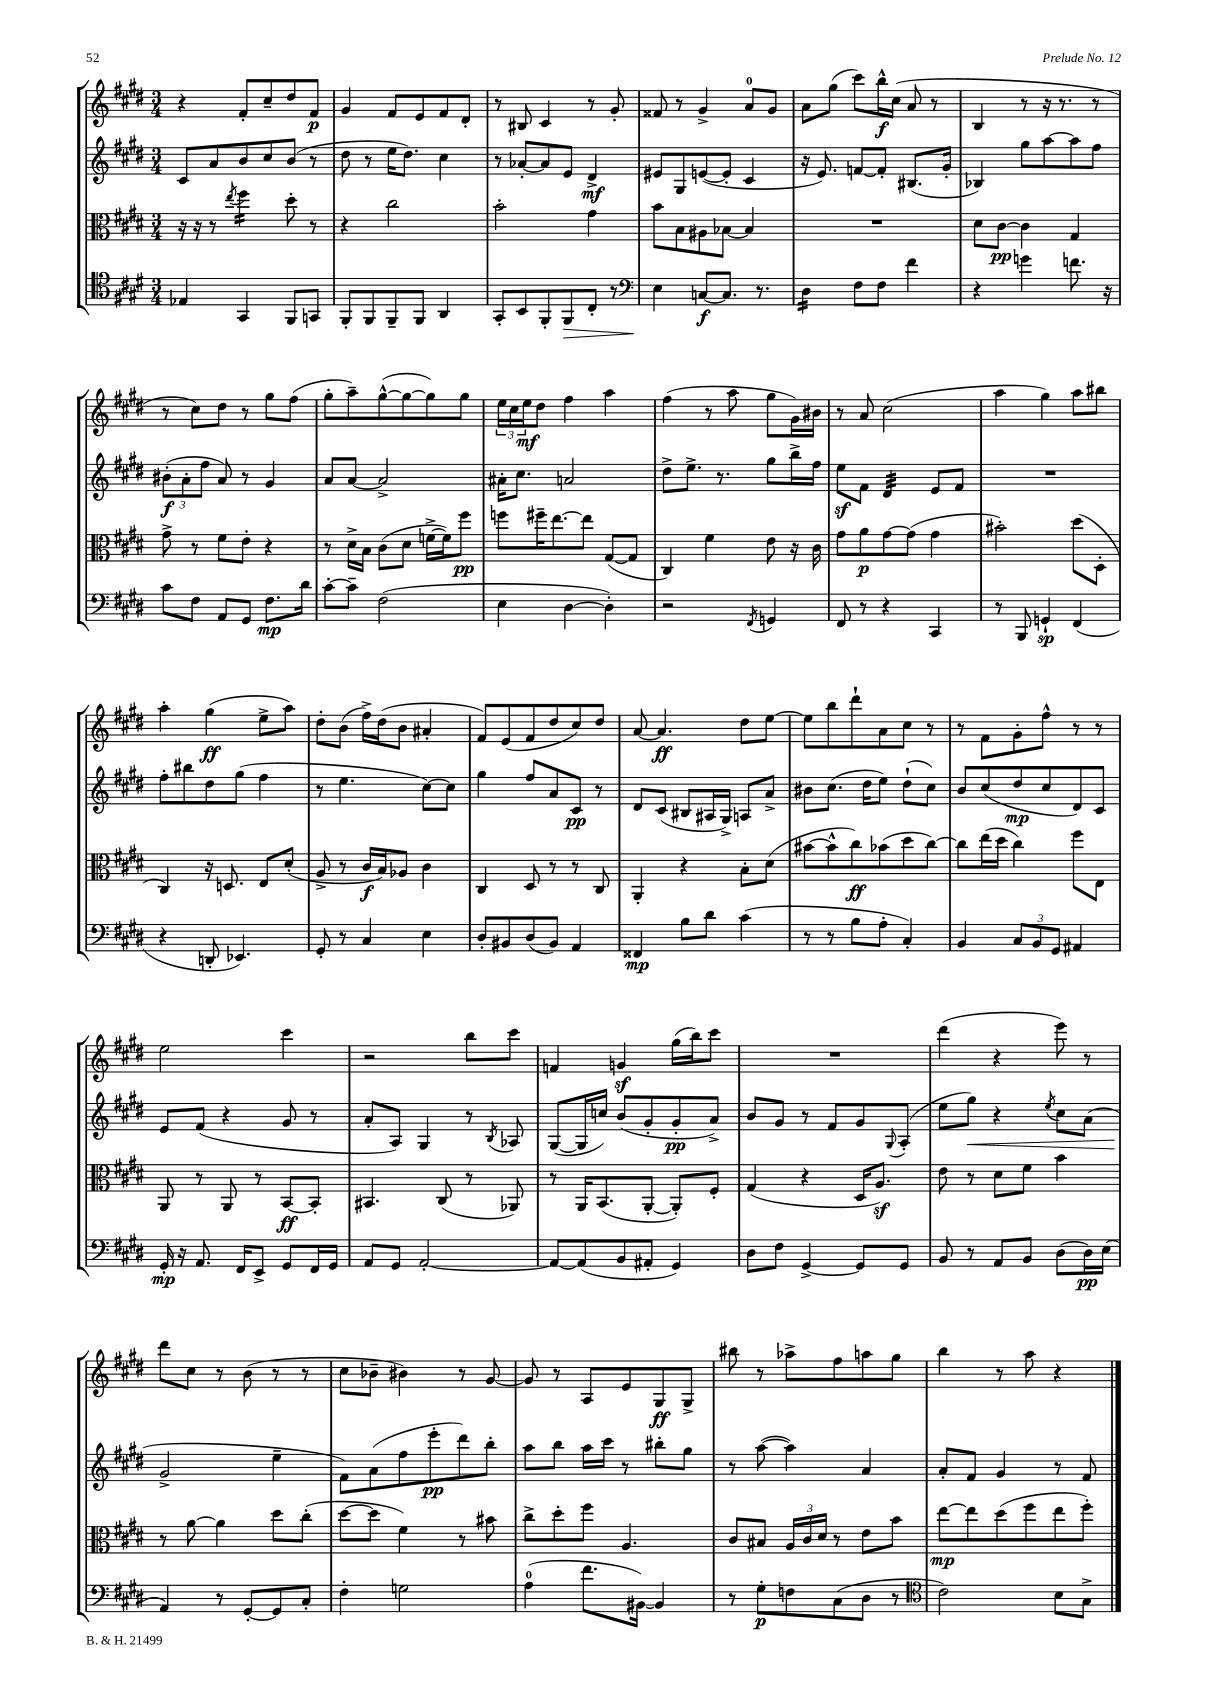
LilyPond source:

<<
\new StaffGroup <<
\new Staff = "s0" {
    \clef treble \key e \major \numericTimeSignature \time 3/4
    r4 fis'8-. cis''8-- dis''8 fis'8\p |
    gis'4 fis'8 e'8 fis'8 dis'8-. |
    r8 bis8 cis'4 r8 gis'8-. |
    fisis'8 r8 gis'4-> a'8-0 gis'8 |
    a'8 gis''8( cis'''8) b''16-^\f cis''16( a'8 r8 |
    b4 r8 r16 r8. r8 |
    r8 cis''8) dis''8 r8 gis''8 fis''8( |
    gis''8-. a''8--) gis''8~-^( gis''8~ gis''8) gis''8 |
    \tuplet 3/2 { e''16 cis''16 e''16\mf } dis''8 fis''4 a''4 |
    fis''4( r8 a''8 gis''8 gis'16) bis'16 |
    r8 a'8 cis''2( |
    a''4 gis''4) a''8 bis''8 |
    a''4-. gis''4\ff( e''8-> a''8) |
    dis''8-. b'8( fis''16->) dis''16( b'8 ais'4-. |
    fis'8) e'8( fis'8 dis''8 cis''8) dis''8 |
    a'8~ a'4.\ff dis''8 e''8~ |
    e''8 b''8 dis'''8-! a'8 cis''8 r8 |
    r8 fis'8 gis'8-. fis''8-^ r8 r8 |
    e''2 cis'''4 |
    r2 b''8 cis'''8 |
    f'4 g'4\sf gis''16( b''16) cis'''8 |
    R2. |
    dis'''4( r4 e'''8) r8 |
    dis'''8 cis''8 r8 b'8( r8 r8 |
    cis''8 bes'8-- bis'4) r8 gis'8~ |
    gis'8 r8 a8 e'8 gis8\ff gis8-> |
    bis''8 r8 aes''8-> fis''8 a''8 gis''8 |
    b''4 r8 a''8 r4 \bar "|." |
}
\new Staff = "s1" {
    \clef treble \key e \major \numericTimeSignature \time 3/4
    cis'8 a'8 b'8 cis''8 b'8( r8 |
    dis''8 r8 e''16 dis''8.) cis''4 |
    r8 aes'8~-. aes'8 e'8 dis'4->\mf |
    eis'8 gis8 e'8~( e'8-. cis'4 |
    r16 e'8.) f'8~ f'8-. bis8.( gis'16-. |
    bes4) gis''8 a''8~ a''8 fis''8 |
    \tuplet 3/2 { bis'8-.\f( a'8-. fis''8 } a'8) r8 gis'4 |
    a'8 a'8~ a'2-> |
    ais'16-. cis''8. a'2 |
    dis''8-> e''8.-> r8. gis''8 b''16-> fis''16 |
    e''8\sf fis'8 dis'4:32 e'8 fis'8 |
    R2. |
    fis''8-. bis''8 dis''8 gis''8( fis''4 |
    r8 e''4. cis''8~) cis''8 |
    gis''4 fis''8 a'8 cis'8\pp r8 |
    dis'8 cis'8( bis8 ais16 gis16->) a8 a'8-> |
    bis'8 cis''8.( dis''16 e''8) dis''8-!( cis''8) |
    b'8 cis''8( dis''8\mp cis''8 dis'8) cis'8 |
    e'8 fis'8( r4 gis'8 r8 |
    a'8-. a8) gis4 r8 \acciaccatura { b8 } aes8 |
    gis8~( gis16 c''16) b'8( gis'8-. gis'8-.\pp a'8->) |
    b'8 gis'8 r8 fis'8 gis'8 \appoggiatura { gis8 } a8-.( |
    e''8 gis''8\<) r4 \acciaccatura { e''8 } cis''8 a'8( |
    gis'2->\! e''4-- |
    fis'8) a'8( fis''8 e'''8-.\pp dis'''8) b''8-. |
    a''8 b''8 a''16 cis'''16 r8 bis''8-. gis''8 |
    r8 a''8~( a''4) a'4 |
    a'8-. fis'8 gis'4 r8 fis'8 \bar "|." |
}
\new Staff = "s2" {
    \clef alto \key e \major \numericTimeSignature \time 3/4
    r16 r16 r8 \acciaccatura { e''8 } fis''4:16 dis''8-. r8 |
    r4 cis''2 |
    b'2-. gis'4 |
    b'8 b8 ais8 bes8~ bes4 |
    R2. |
    dis'8 cis'8~\pp cis'4 gis4 |
    gis'8-> r8 fis'8 e'8-. r4 |
    r8 dis'16-> b16 cis'8( dis'8 f'16~-> f'16) fis''8\pp |
    f''8 fis''16-- e''8.~ e''8 gis8~( gis8 |
    cis4) fis'4 e'8 r16 cis'16 |
    gis'8 a'8\p gis'8~ gis'8( gis'4 |
    bis'2-.) dis''8( dis8-. |
    cis4) r16 d8. e8 dis'8-.( |
    a8-> r8 cis'16\f b16) aes8 cis'4 |
    cis4 dis8 r8 r8 cis8 |
    a,4-. r4 b8-. dis'8( |
    bis'8~ bis'8-^ cis''8\ff) bes'8( dis''8 cis''8~) |
    cis''8 e''16( dis''16 cis''4) fis''8 e8 |
    a,8 r8 a,8 r8 b,8~\ff b,8-. |
    bis,4. cis8( r8 aes,8) |
    r8 a,16 b,8.( a,8~-. a,8-.) fis8-. |
    gis4( r4 dis16 a8.\sf) |
    e'8 r8 dis'8 fis'8 b'4 |
    r8 a'8~ a'4 dis''8 cis''8-.( |
    dis''8~ dis''8 fis'4) r8 bis'8 |
    cis''8-> dis''8-. fis''8 a4. |
    cis'8 bis8 \tuplet 3/2 { a16 cis'16 dis'16 } r8 e'8 b'8 |
    e''8~\mp e''8 dis''8( fis''8 e''8 fis''8-.) \bar "|." |
}
\new Staff = "s3" {
    \clef tenor \key e \major \numericTimeSignature \time 3/4
    ees4 gis,4 fis,8 g,8 |
    fis,8-. fis,8 fis,8-- fis,8 a,4 |
    gis,8-. b,8 fis,8-. fis,8\> cis8-. r8 |
    \clef bass e4\! c8~\f c8. r8. |
    dis4:16 fis8 fis8 fis'4 |
    r4 g'4 f'8. r16 |
    cis'8 fis8 a,8 gis,8 fis8.\mp dis'16 |
    cis'8~-. cis'8-- fis2( |
    e4 dis4~ dis4-.) |
    r2 \acciaccatura { fis,8 } g,4 |
    fis,8 r8 r4 cis,4 |
    r8 b,,8 g,4-!\sp fis,4( |
    r4 d,8-. ees,4.) |
    gis,8-. r8 cis4 e4 |
    dis8-. bis,8 dis8( bis,8) a,4 |
    fisis,4\mp b8 dis'8 cis'4( |
    r8 r8 b8 a8-. cis4-.) |
    b,4 \tuplet 3/2 { cis8 b,8 gis,8 } ais,4 |
    gis,16-.\mp r16 a,8. fis,16 e,8-> gis,8 fis,16 gis,16 |
    a,8 gis,8 a,2~-. |
    a,8~ a,8( b,8 ais,8-. gis,4) |
    dis8 fis8 gis,4~-> gis,8 gis,8 |
    b,8 r8 a,8 b,8 dis8( dis16\pp) e16( |
    a,4) r8 gis,8~-. gis,8 cis8-. |
    fis4-. g2 |
    a4-0( fis'8. bis,16~) bis,4 |
    r8 gis8-.\p f8 cis8( dis8 r8 |
    \clef tenor cis'2) b8 gis8-> \bar "|." |
}
>>
>>
\layout { \context { \Score \remove "Bar_number_engraver" } }
